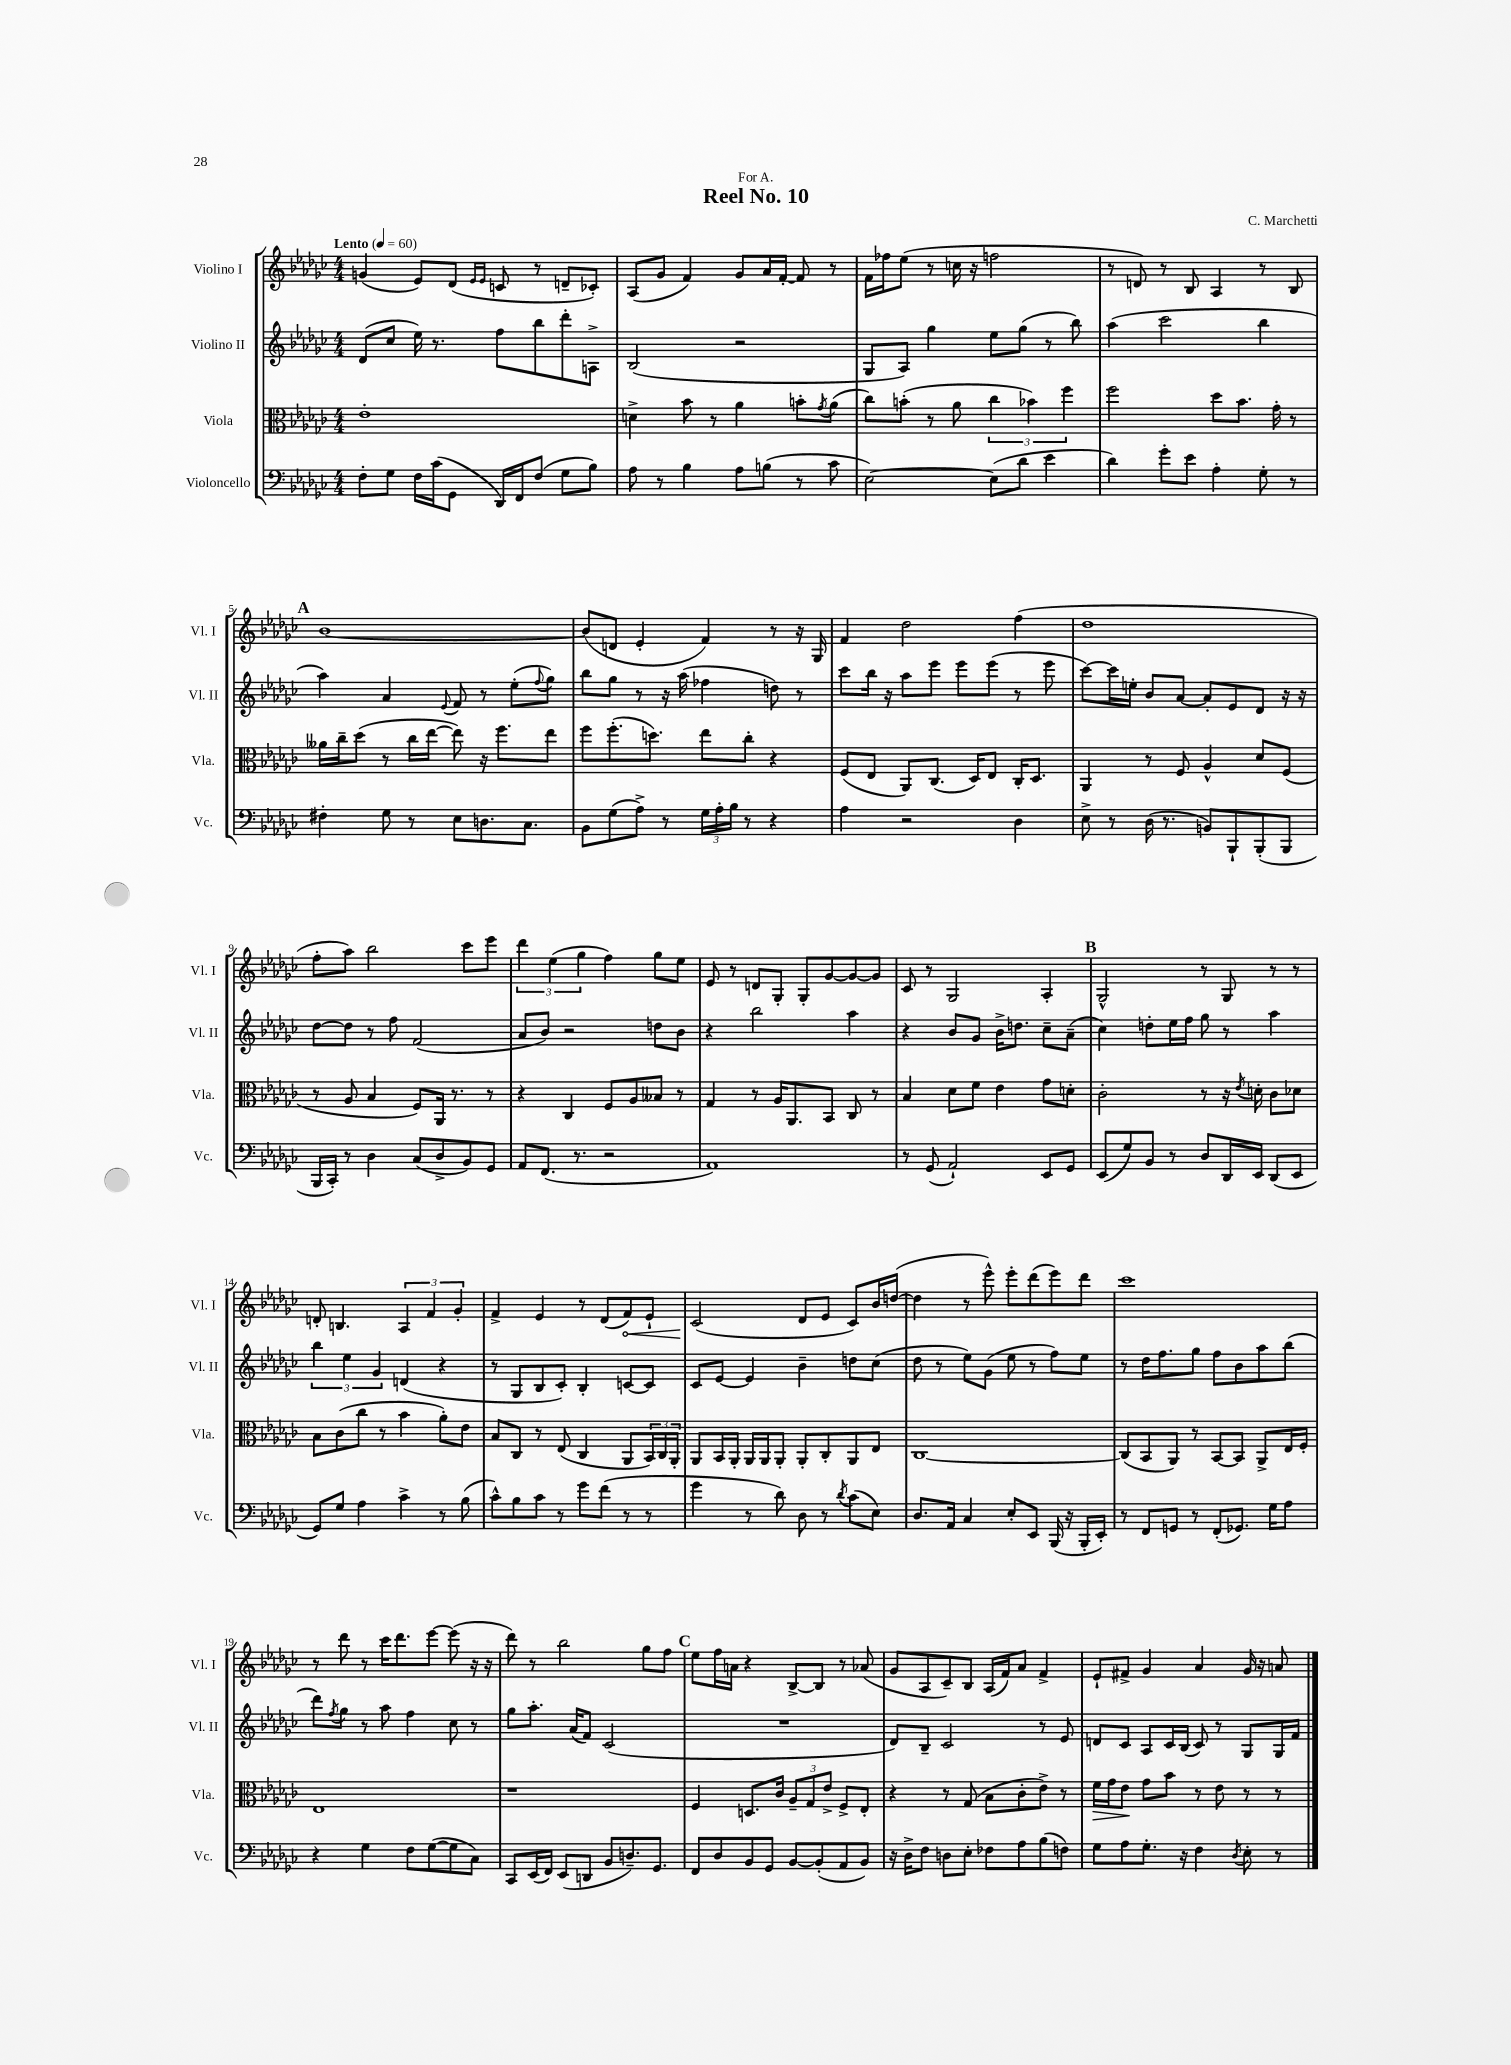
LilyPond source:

\header { title = "Reel No. 10" composer = "C. Marchetti" dedication = "For A." }
<<
\new StaffGroup <<
\new Staff = "s0" \with { instrumentName = "Violino I" shortInstrumentName = "Vl. I" } {
    \clef treble \key ges \major \numericTimeSignature \time 4/4 \tempo "Lento" 4 = 60
    g'4( ees'8) des'8( \grace { ees'16 ees'16 } c'8 r8 d'8-- ces'8-.) |
    aes8( ges'8 f'4) ges'8 aes'16 f'16~-. f'8 r8 |
    f'16 fes''16 ees''8( r8 c''16 r16 f''2 |
    r8 d'8) r8 bes8 aes4 r8 bes8 |
    \mark \markup { \bold "A" } bes'1~ |
    bes'8( d'8 ees'4-. f'4) r8 r16 ges16 |
    f'4 des''2 f''4( |
    des''1 |
    f''8-. aes''8) bes''2 ces'''8 ees'''8 |
    \tuplet 3/2 { des'''4 ees''4( ges''4 } f''4) ges''8 ees''8 |
    ees'8 r8 d'8 ges8-. ges8-. ges'8~ ges'8~ ges'8 |
    ces'8 r8 ges2 aes4-. |
    \mark \markup { \bold "B" } ges2-^ r8 ges8 r8 r8 |
    d'8-. b4. \tuplet 3/2 { aes4 f'4 ges'4-. } |
    f'4-> ees'4 r8 des'8( \once \override Hairpin.circled-tip = ##t f'8\<) ees'8-! |
    ces'2\!( des'8 ees'8 ces'8) bes'16 d''16~( |
    d''4 r8 ees'''8-^) ees'''8-. des'''8( ees'''8) des'''8 |
    ces'''1 |
    r8 des'''8 r8 ces'''16 des'''8. ees'''8~ ees'''8( r16 r16 |
    des'''8) r8 bes''2 ges''8 f''8 |
    \mark \markup { \bold "C" } ees''8 f''16 a'16 r4 bes8~-> bes8 r8 aes'8( |
    ges'8 aes8 ces'8--) bes8 aes16( f'16) aes'8 f'4-> |
    ees'8-! fis'8-> ges'4 aes'4 ges'16 r16 a'8 \bar "|." |
}
\new Staff = "s1" \with { instrumentName = "Violino II" shortInstrumentName = "Vl. II" } {
    \clef treble \key ges \major \numericTimeSignature \time 4/4
    des'8( ces''8 ees''16) r8. f''8 bes''8 des'''8-. a8-> |
    bes2( r2 |
    ges8 aes8) ges''4 ees''8 ges''8( r8 bes''8) |
    aes''4( ces'''2 bes''4 |
    \mark \markup { \bold "A" } aes''4) aes'4 \appoggiatura { ees'8 } f'8 r8 ees''8-.( \appoggiatura { f''8 } ges''8) |
    bes''8 ges''8 r8 r16 aes''16( fes''4 d''8) r8 |
    ces'''8 bes''16 r16 aes''8 ees'''8 ees'''8 ees'''8( r8 ees'''8 |
    ces'''8~) ces'''16 e''16-. bes'8 aes'8~ aes'8-. ees'8 des'8 r16 r16 |
    des''8~ des''8 r8 f''8 f'2( |
    aes'8 bes'8) r2 d''8 bes'8 |
    r4 bes''2 aes''4 |
    r4 bes'8 ges'8 bes'16-> d''8. ces''8-- aes'8--( |
    \mark \markup { \bold "B" } ces''4) d''8-. ees''16 f''16 ges''8 r8 aes''4 |
    \tuplet 3/2 { bes''4 ees''4 ges'4 } d'4( r4 |
    r8 ges8 bes8 ces'8-.) bes4-. c'8~ c'8 |
    ces'8 ees'8~ ees'4 bes'4-- d''8 ces''8( |
    des''8 r8 ees''8) ges'8( ees''8 r8 f''8) ees''8 |
    r8 des''16 f''8. ges''8 f''8 bes'8 aes''8 bes''8( |
    des'''8) \acciaccatura { f''8 } ges''8 r8 aes''8 f''4 ces''8 r8 |
    ges''8 aes''8.-. aes'16( f'8) ces'2( |
    \mark \markup { \bold "C" } R1 |
    des'8) bes8-- ces'2 r8 ees'8 |
    d'8 ces'8 aes8 ces'16 bes16( ces'8) r8 ges8 ges16 f'16 \bar "|." |
}
\new Staff = "s2" \with { instrumentName = "Viola" shortInstrumentName = "Vla." } {
    \clef alto \key ges \major \numericTimeSignature \time 4/4
    ees'1-. |
    d'4-> bes'8 r8 aes'4 b'8-. \acciaccatura { ges'8 } aes'8( |
    ces''8) b'8-.( r8 aes'8 \tuplet 3/2 { ces''4 bes'4) f''4 } |
    f''2 des''8 bes'8. ges'16-. r8 |
    \mark \markup { \bold "A" } aeses'16 ces''16-- des''8( r8 ces''16 ees''16~ ees''8) r16 f''8. ees''8 |
    f''8 f''8.-.( d''8.) ees''8 ces''8-. r4 |
    f8( ees8 aes,8) ces8.( des16) ees8 ces16-. des8. |
    aes,4 r8 f8 aes4-^ des'8 f8( |
    r8 aes8 bes4 f8) aes,16 r8. r8 |
    r4 ces4 f8 aes8 beses8 r8 |
    ges4 r8 aes16 aes,8. bes,8 ces8 r8 |
    bes4 des'8 f'8 ees'4 ges'8 d'8-. |
    \mark \markup { \bold "B" } ces'2-. r8 r16 \acciaccatura { ees'8 } d'16-. ces'8 des'8 |
    bes8 ces'8( ces''8 r8 bes'4 aes'8-.) ees'8 |
    bes8 ces8 r8 ees8( ces4 aes,8 \tuplet 3/2 { bes,16) ces16 aes,16-. } |
    aes,8 bes,16 aes,16-. aes,16 aes,16 aes,8-. aes,8-. ces8-. aes,8 ees8 |
    ces1~ |
    ces8( bes,8 aes,8) r8 bes,8~ bes,8 aes,8-> ees16 f16-. |
    ees1 |
    r1 |
    \mark \markup { \bold "C" } f4 d8. ces'16 \tuplet 3/2 { aes8-- ges8 ees'8-> } f8-> ees8-. |
    r4 r8 ges8( bes8 ces'8-. ees'8->) r8 |
    f'16\> ges'16 ees'8\! ges'8 bes'8 r8 ees'8 r8 r8 \bar "|." |
}
\new Staff = "s3" \with { instrumentName = "Violoncello" shortInstrumentName = "Vc." } {
    \clef bass \key ges \major \numericTimeSignature \time 4/4
    f8-. ges8 f16 ces'16( ges,8 des,16) f,16 f8( ges8 bes8) |
    aes8 r8 bes4 aes8 b8( r8 ces'8 |
    ees2~) ees8( des'8 ees'4 |
    des'4) ges'8-. ees'8 aes4-. ges8-. r8 |
    \mark \markup { \bold "A" } fis4-. ges8 r8 ees8 d8. ces8. |
    bes,8 ges8( aes8->) r8 \tuplet 3/2 { ges16 aes16-. bes16 } r8 r4 |
    aes4 r2 des4 |
    ees8-> r8 des16( r8. b,8) bes,,8-! bes,,8-.( bes,,8 |
    bes,,16 ces,16-.) r8 des4 ces8( des8-> bes,8) ges,8 |
    aes,8 f,8.( r8. r2 |
    aes,1) |
    r8 ges,8( aes,2-!) ees,8 ges,8 |
    \mark \markup { \bold "B" } ees,8( ges8) bes,8 r8 des8 des,16 ees,16 des,8( ees,8 |
    ges,8) ges8 aes4 ces'4-> r8 bes8( |
    ces'8-^) bes8 ces'8 r8 ges'8 f'8( r8 r8 |
    ges'4 r8 des'8) des8 r8 \acciaccatura { des'8 } ces'8( ees8) |
    des8. aes,16 ces4 ees8-. ees,8 bes,,16( r16 bes,,16-. ees,16-.) |
    r8 f,8 g,8 r8 f,8-.( ges,8.) ges16 aes8 |
    r4 ges4 f8 ges8~( ges8 ces8) |
    ces,8 ees,16( f,16) ees,8( d,8 bes,8 d8.--) ges,8. |
    \mark \markup { \bold "C" } f,8 des8 bes,8 ges,8 bes,8~ bes,8-.( aes,8 bes,8) |
    r16 des16-> f8 d8 ees8-. fes8 aes8 bes8( f8) |
    ges8 aes8 ges8.-. r16 f4 \acciaccatura { des8 } ees8-. r8 \bar "|." |
}
>>
>>
